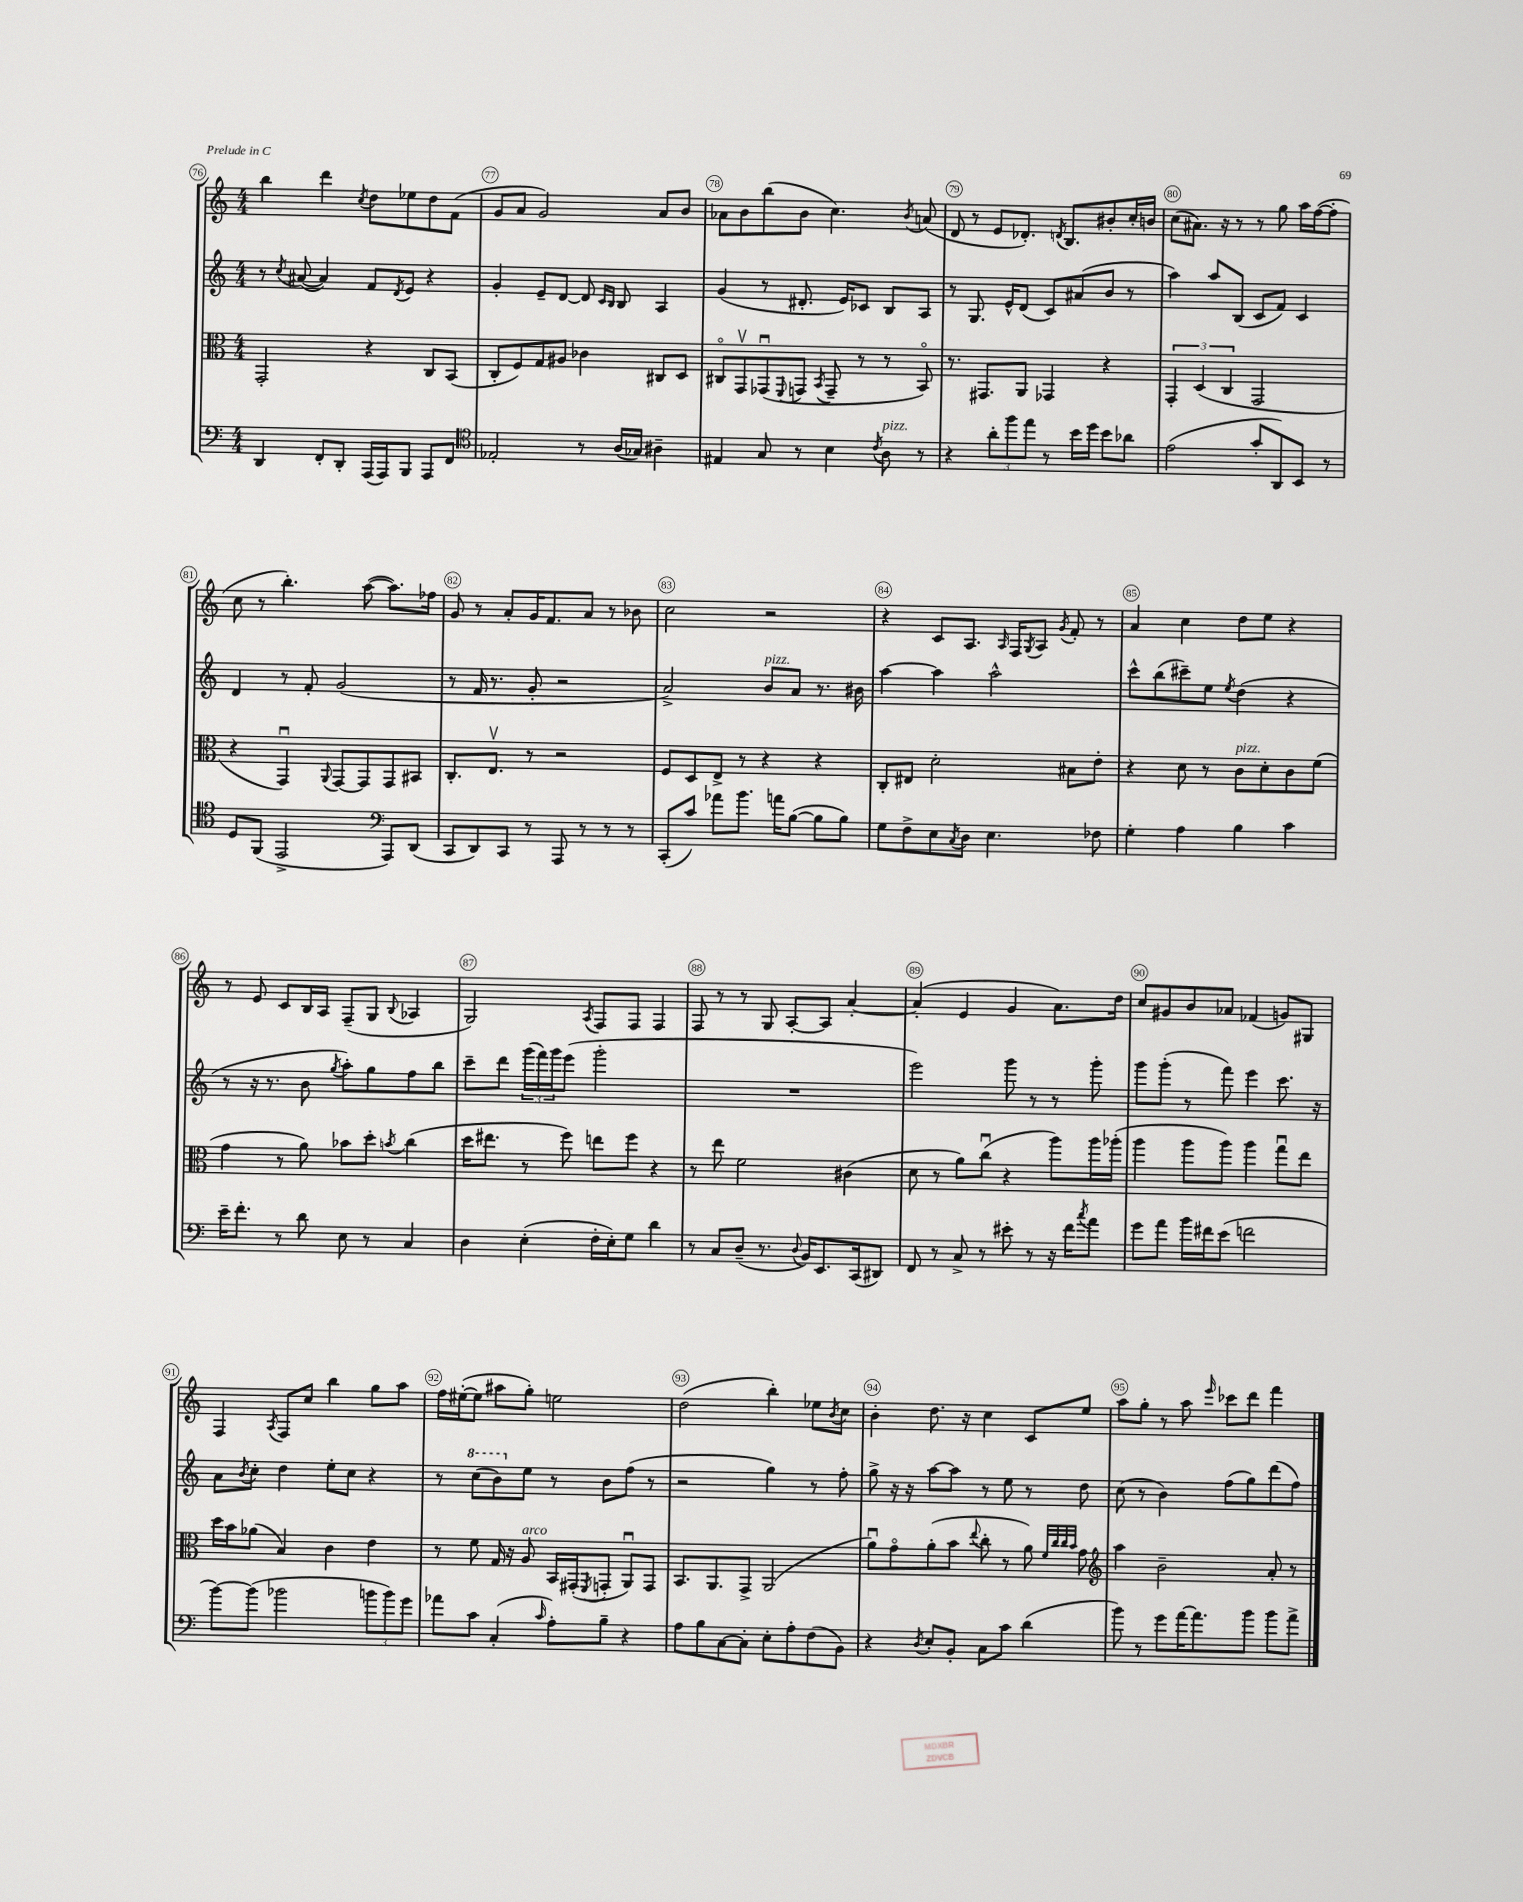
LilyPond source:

<<
\new StaffGroup <<
\new Staff = "s0" {
    \clef treble \key c \major \numericTimeSignature \time 4/4
    b''4 d'''4 \acciaccatura { c''8 } d''8 ees''8 d''8 f'8( |
    g'8 a'8 g'2) a'8 b'8 |
    aes'8 b'8 b''8( b'8 c''4.) \acciaccatura { b'8 } a'8( |
    d'8 r8 e'8 des'8.-.) \acciaccatura { d'8 } b8. bis'8-. c''16-. b'16 |
    c''8( ais'8.) r16 r8 r8 g''8 a''16 f''16~( f''8-. |
    c''8 r8 b''4.-.) a''8~( a''8.) fes''16 |
    g'8 r8 a'8-. g'16 f'8. a'8 r8 bes'8 |
    c''2 r2 |
    r4 c'8 a8. \grace { a16 } f16 \acciaccatura { g8 } a8 \acciaccatura { g'8 } f'8-. r8 |
    a'4 c''4 d''8 e''8 r4 |
    r8 e'8 c'8 b16 a16 f8--( g8 \appoggiatura { b8 } aes4 |
    g2) \acciaccatura { a8 } f8 f8 f4 |
    f8 r8 r8 g8 a8~-. a8 a'4~-. |
    a'4-.( e'4 g'4 a'8.) d''16 |
    c''8 gis'8 b'8 aes'8 fes'4( g'8) gis8 |
    f4 \acciaccatura { a8 } f8 c''8 b''4 g''8 a''8 |
    f''16 eis''16~-.( eis''8 ais''8 g''8-.) e''2 |
    d''2( b''4-.) ees''8 \acciaccatura { b'8 } c''8 |
    b'4-. d''8. r16 c''4 c'8 e''8 |
    a''8 g''8-. r8 a''8 \grace { e'''16 } ces'''8 d'''8 f'''4 \bar "|." |
}
\new Staff = "s1" {
    \clef treble \key c \major \numericTimeSignature \time 4/4
    r8 \acciaccatura { c''8 } ais'8~( ais'4) f'8 \acciaccatura { d'8 } e'8 r4 |
    g'4-. e'8-- d'8~ d'8 \grace { c'16 b16 } b8 a4 |
    g'4( r8 dis'8.-. e'16) ces'8 b8 a8 |
    r8 g8. e'16-^ d'8( c'8) ais'8( b'8 r8 |
    a''4) a''8 b8( c'8 f'8) c'4 |
    d'4 r8 f'8-. g'2( |
    r8 f'16 r8. g'8-. r2 |
    a'2->) b'8^\markup { \italic "pizz." } a'8 r8. bis'16 |
    a''4~ a''4 a''2-^ |
    c'''8-^ b''8( cis'''8--) e''8 \acciaccatura { e''8 } d''4( r4 |
    r8 r16 r8. b'8 \acciaccatura { g''8 } a''8-.) g''8 f''8 b''8 |
    c'''8-- d'''8 \tuplet 3/2 { g'''16( f'''16) g'''16 } e'''8( g'''2-. |
    R1 |
    e'''2) g'''8 r8 r8 g'''8-. |
    g'''8 g'''8-.( r8 f'''8) e'''4 c'''8. r16 |
    a'8 \acciaccatura { b'8 } c''8-. d''4 e''8-. c''8 r4 |
    r8 \ottava #1 c'''8( b''8) \ottava #0 e''8 r8 b'8 f''8( r8 |
    r2 g''4) r8 f''8-. |
    g''8-> r16 r16 a''8~ a''8 r8 e''8 r8 d''8 |
    c''8( r8 b'4) f''8( g''8) d'''8( f''8) \bar "|." |
}
\new Staff = "s2" {
    \clef alto \key c \major \numericTimeSignature \time 4/4
    g,2-. r4 c8 b,8( |
    c8-. f8) g8 ais8 ces'4 cis8 d8 |
    cis8\flageolet g,8\upbow ges,8\downbow( \appoggiatura { f,8 } g,8 \acciaccatura { b,8 } g,8-- r8 r8 b,8\flageolet) |
    r8. gis,8. a,8 ges,4 r4 |
    \tuplet 3/2 { g,4-. d4( c4 } g,2 |
    r4 g,4\downbow) \appoggiatura { a,8 } g,8~ g,8 g,8 bis,8 |
    c8.-. e8.\upbow r8 r2 |
    f8 d8 e8-> r8 r4 r4 |
    c8-. eis8 d'2-. bis8 e'8-. |
    r4 d'8 r8 c'8^\markup { \italic "pizz." } d'8-. c'8 f'8( |
    g'4 r8 a'8) bes'8 d''8-. \acciaccatura { b'8 } c''4( |
    d''16 eis''8. r8 f''8) e''8 f''8 r4 |
    r8 e''8 f'2 cis'4( |
    d'8 r8 a'8) c''8\downbow( r4 a''8) a''16 aes''16-.( |
    a''4 a''8 a''8) a''4 g''8\downbow e''8 |
    d''16 b'16 aes'8( b4) c'4 e'4 |
    r8 f'8 g16 r16 a8^\markup { \italic "arco" } b,16 gis,16-.( \acciaccatura { f,8 } g,8-. a,8\downbow) g,8 |
    b,8. a,8. g,8-> a,2( |
    a'8\downbow) g'8\flageolet a'8-.( b'8 \appoggiatura { e''8 } c''8-. r8 a'8) \grace { f'32 c''32 c''32 b'32 } g'8 |
    \clef treble a''4 b'2-- a'8-. r8 \bar "|." |
}
\new Staff = "s3" {
    \clef bass \key c \major \numericTimeSignature \time 4/4
    d,4 f,8-. d,8-. a,,16( a,,16) b,,8 a,,8 f,8 |
    \clef tenor ees2-. r8 a16( ges16) ais4-- |
    eis4 g8 r8 b4 \acciaccatura { c'8 } a8^\markup { \italic "pizz." } r8 |
    r4 \tuplet 3/2 { a'8-. f''8 e''8 } r8 b'16 d''16 b'8 aes'8 |
    e'2( g'8-. a,8) b,8 r8 |
    d8 f,8( e,2-> \clef bass a,,8) d,8( |
    c,8 d,8) c,8 r8 a,,8 r8 r8 r8 |
    c,8-.( c'8) aes'8 b'8. a'16 b8~( b8 b8) |
    g8 f8-> e8 \acciaccatura { c8 } d8 e4. fes8 |
    g4-. a4 b4 c'4 |
    e'16-- f'8.-. r8 d'8 e8 r8 c4 |
    d4 e4-.( f16-. e16-.) g8 d'4 |
    r8 c8 d8--( r8. \appoggiatura { d8 } b,16) e,8. c,16( dis,8) |
    f,8 r8 c8-> r8 eis'8-. r8 r16 f'16 \acciaccatura { c''8 } a'8 |
    g'8 a'8 b'16 fis'16 e'8( f'2 |
    b'8~) b'8( bes'2 \tuplet 3/2 { b'8 b'8) g'8 } |
    aes'8 c'8 c4-.( \grace { c'16 } a8-.) b8-- r4 |
    a8 b8 c8~ c8-. e8-. a8-. f8( b,8) |
    r4 \acciaccatura { d8 } e8-. b,8-. c8 c'8 d'4( |
    b'8) r8 g'8 a'16~ a'8. b'8 b'8 a'8-> \bar "|." |
}
>>
>>
\layout { \context { \Score currentBarNumber = #76 \override BarNumber.break-visibility = ##(#f #t #t) barNumberVisibility = #all-bar-numbers-visible \override BarNumber.stencil = #(make-stencil-circler 0.1 0.3 ly:text-interface::print) } }
